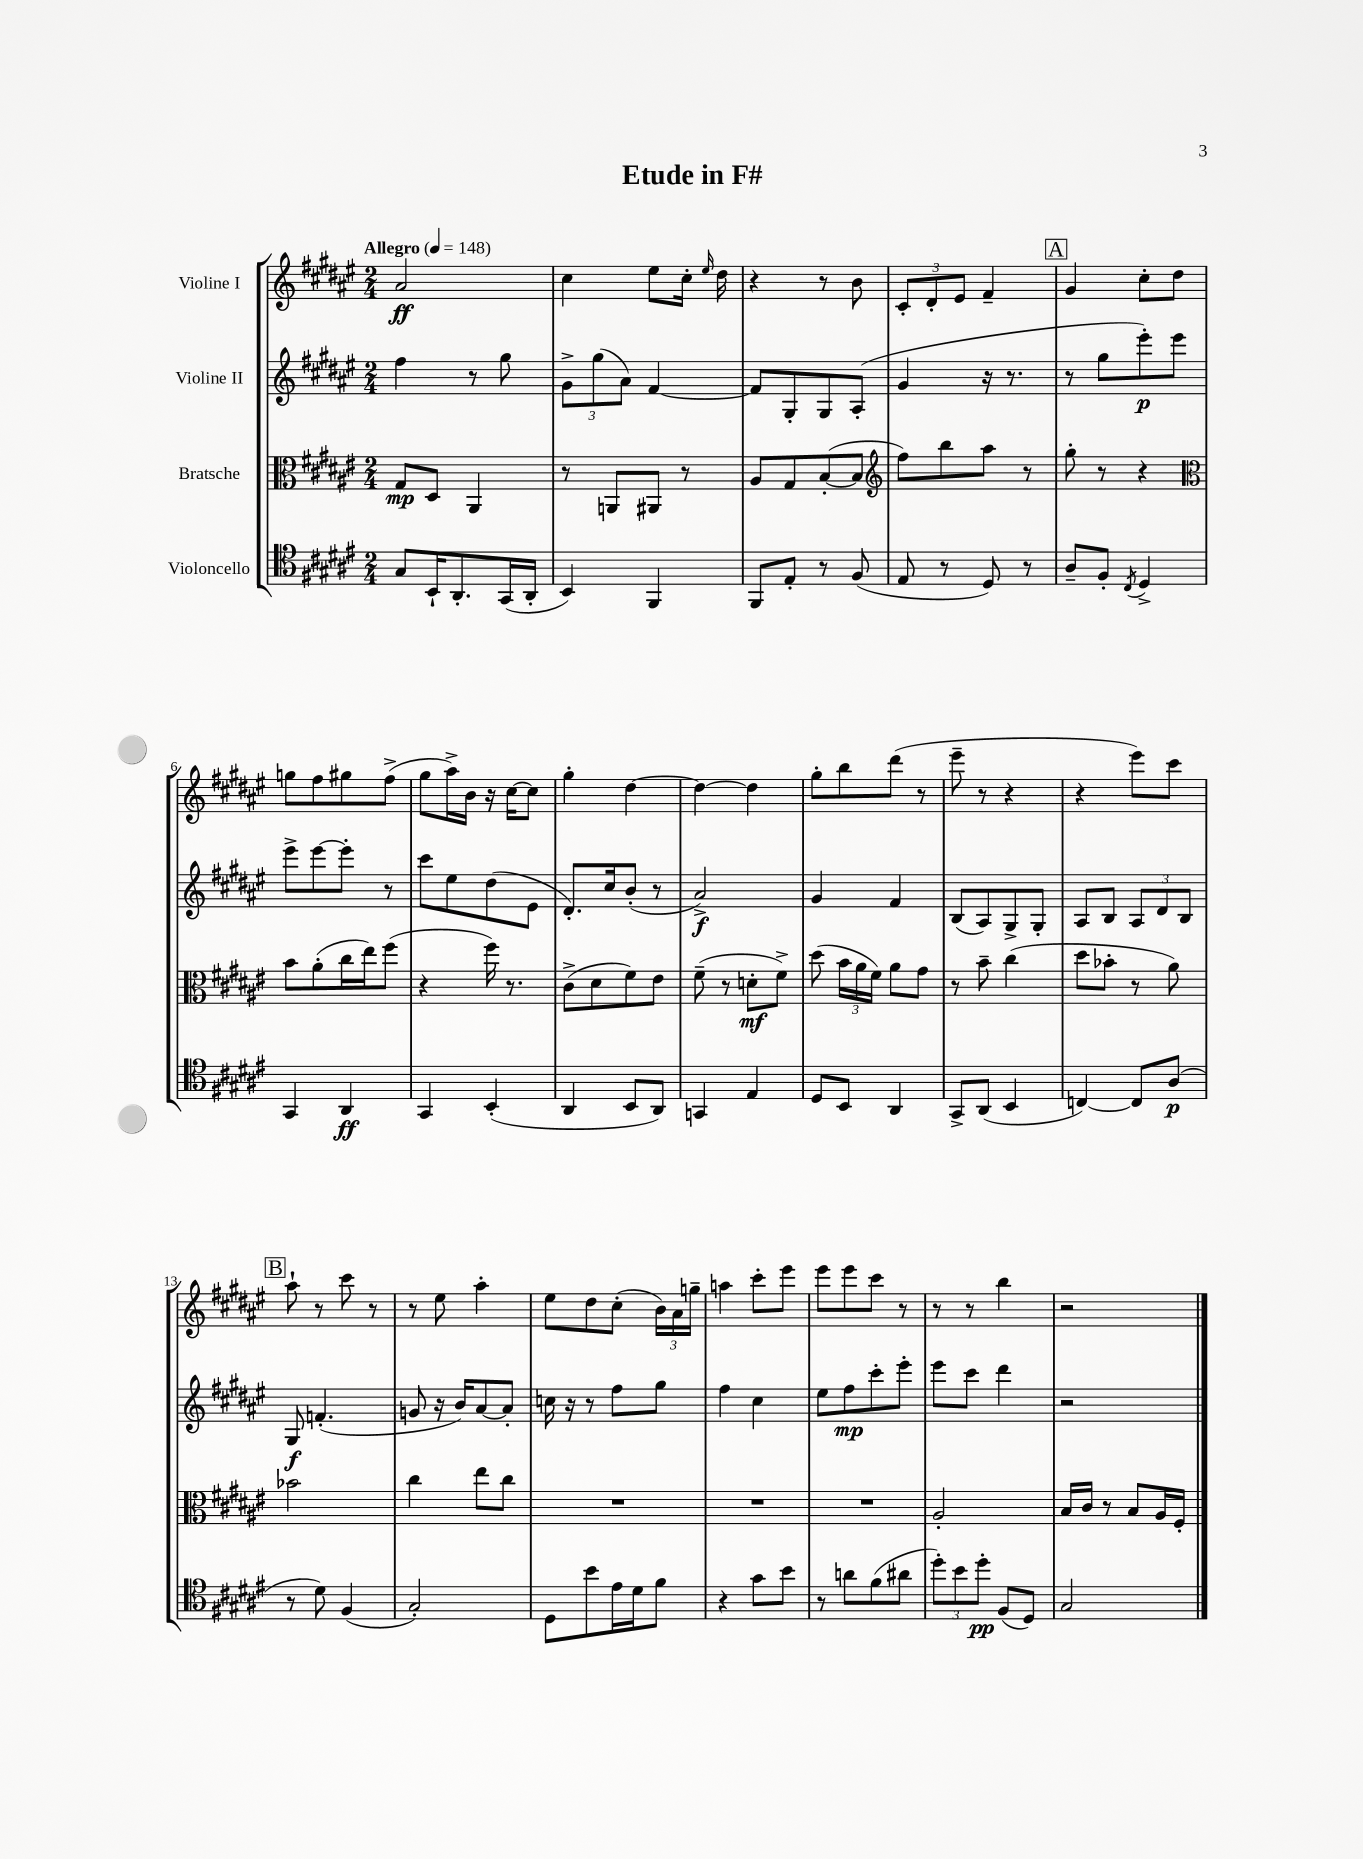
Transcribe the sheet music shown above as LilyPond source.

\header { title = "Etude in F#" }
<<
\new StaffGroup <<
\new Staff = "s0" \with { instrumentName = "Violine I" } {
    \clef treble \key fis \major \numericTimeSignature \time 2/4 \tempo "Allegro" 4 = 148
    \autoBeamOff ais'2\ff |
    cis''4 eis''8[ cis''16]-. \grace { eis''16 } dis''16 |
    r4 r8 b'8 |
    \tuplet 3/2 { cis'8[-. dis'8-. eis'8] } fis'4-- |
    \mark \markup { \box "A" } gis'4 cis''8[-. dis''8] |
    g''8[ fis''8 gis''8 fis''8]->( |
    gis''8[ ais''16->) b'16] r16 cis''16[~ cis''8] |
    gis''4-. dis''4~ |
    dis''4~ dis''4 |
    gis''8[-. b''8 dis'''8]( r8 |
    eis'''8-- r8 r4 |
    r4 eis'''8[) cis'''8] |
    \mark \markup { \box "B" } ais''8-! r8 cis'''8 r8 |
    r8 eis''8 ais''4-. |
    eis''8[ dis''8 cis''8]-.( \tuplet 3/2 { b'16[) ais'16 g''16]-- } |
    a''4 cis'''8[-. eis'''8] |
    eis'''8[ eis'''8 cis'''8] r8 |
    r8 r8 b''4 |
    r2 \bar "|." |
}
\new Staff = "s1" \with { instrumentName = "Violine II" } {
    \clef treble \key fis \major \numericTimeSignature \time 2/4
    \autoBeamOff fis''4 r8 gis''8 |
    \tuplet 3/2 { gis'8[-> gis''8( ais'8]) } fis'4~ |
    fis'8[ gis8-. gis8 ais8]-.( |
    gis'4 r16 r8. |
    \mark \markup { \box "A" } r8 gis''8[ eis'''8-.\p) eis'''8] |
    eis'''8[-> eis'''8~ eis'''8]-. r8 |
    cis'''8[ eis''8 dis''8( eis'8] |
    dis'8.[-.) cis''16 b'8]-.( r8 |
    ais'2->\f) |
    gis'4 fis'4 |
    b8[( ais8) gis8-> gis8]-. |
    ais8[ b8] \tuplet 3/2 { ais8[ dis'8 b8] } |
    \mark \markup { \box "B" } gis8\f f'4.-.( |
    g'8 r16 b'16[) ais'8~ ais'8]-. |
    c''16 r16 r8 fis''8[ gis''8] |
    fis''4 cis''4 |
    eis''8[ fis''8\mp cis'''8-. eis'''8]-. |
    eis'''8[ cis'''8] dis'''4 |
    r2 \bar "|." |
}
\new Staff = "s2" \with { instrumentName = "Bratsche" } {
    \clef alto \key fis \major \numericTimeSignature \time 2/4
    \autoBeamOff gis8[\mp dis8] ais,4 |
    r8 a,8[ ais,8] r8 |
    ais8[ gis8 b8~-.( b8] |
    \clef treble fis''8[) b''8 ais''8] r8 |
    \mark \markup { \box "A" } gis''8-. r8 r4 |
    \clef alto b'8[ ais'8-.( cis''16 eis''16) fis''8]( |
    r4 fis''16) r8. |
    cis'8[->( dis'8 fis'8) eis'8] |
    fis'8--( r8 d'8[-.\mf fis'8]->) |
    dis''8( \tuplet 3/2 { b'16[ ais'16 fis'16]) } ais'8[ gis'8] |
    r8 b'8-- cis''4( |
    dis''8[ bes'8]-. r8 ais'8) |
    \mark \markup { \box "B" } bes'2 |
    cis''4 eis''8[ cis''8] |
    R2 |
    R2 |
    R2 |
    ais2-. |
    b16[ cis'16] r8 b8[ ais16 fis16]-. \bar "|." |
}
\new Staff = "s3" \with { instrumentName = "Violoncello" } {
    \clef tenor \key fis \major \numericTimeSignature \time 2/4
    \autoBeamOff gis8[ b,16-! ais,8.-. gis,16( ais,16]-. |
    b,4) fis,4 |
    fis,8[ eis8]-. r8 fis8( |
    eis8 r8 dis8) r8 |
    \mark \markup { \box "A" } ais8[-- fis8]-. \acciaccatura { cis8 } dis4-> |
    gis,4 ais,4\ff |
    gis,4 b,4-.( |
    ais,4 b,8[ ais,8]) |
    g,4 eis4 |
    dis8[ b,8] ais,4 |
    gis,8[-> ais,8]( b,4 |
    c4~) c8[ ais8]\p( |
    \mark \markup { \box "B" } r8 dis'8) fis4( |
    gis2-.) |
    dis8[ b'8 eis'16 dis'16 fis'8] |
    r4 gis'8[ b'8] |
    r8 a'8[ fis'8( ais'8] |
    \tuplet 3/2 { dis''8[-.) b'8 dis''8]-.\pp } fis8[( dis8]) |
    gis2 \bar "|." |
}
>>
>>
